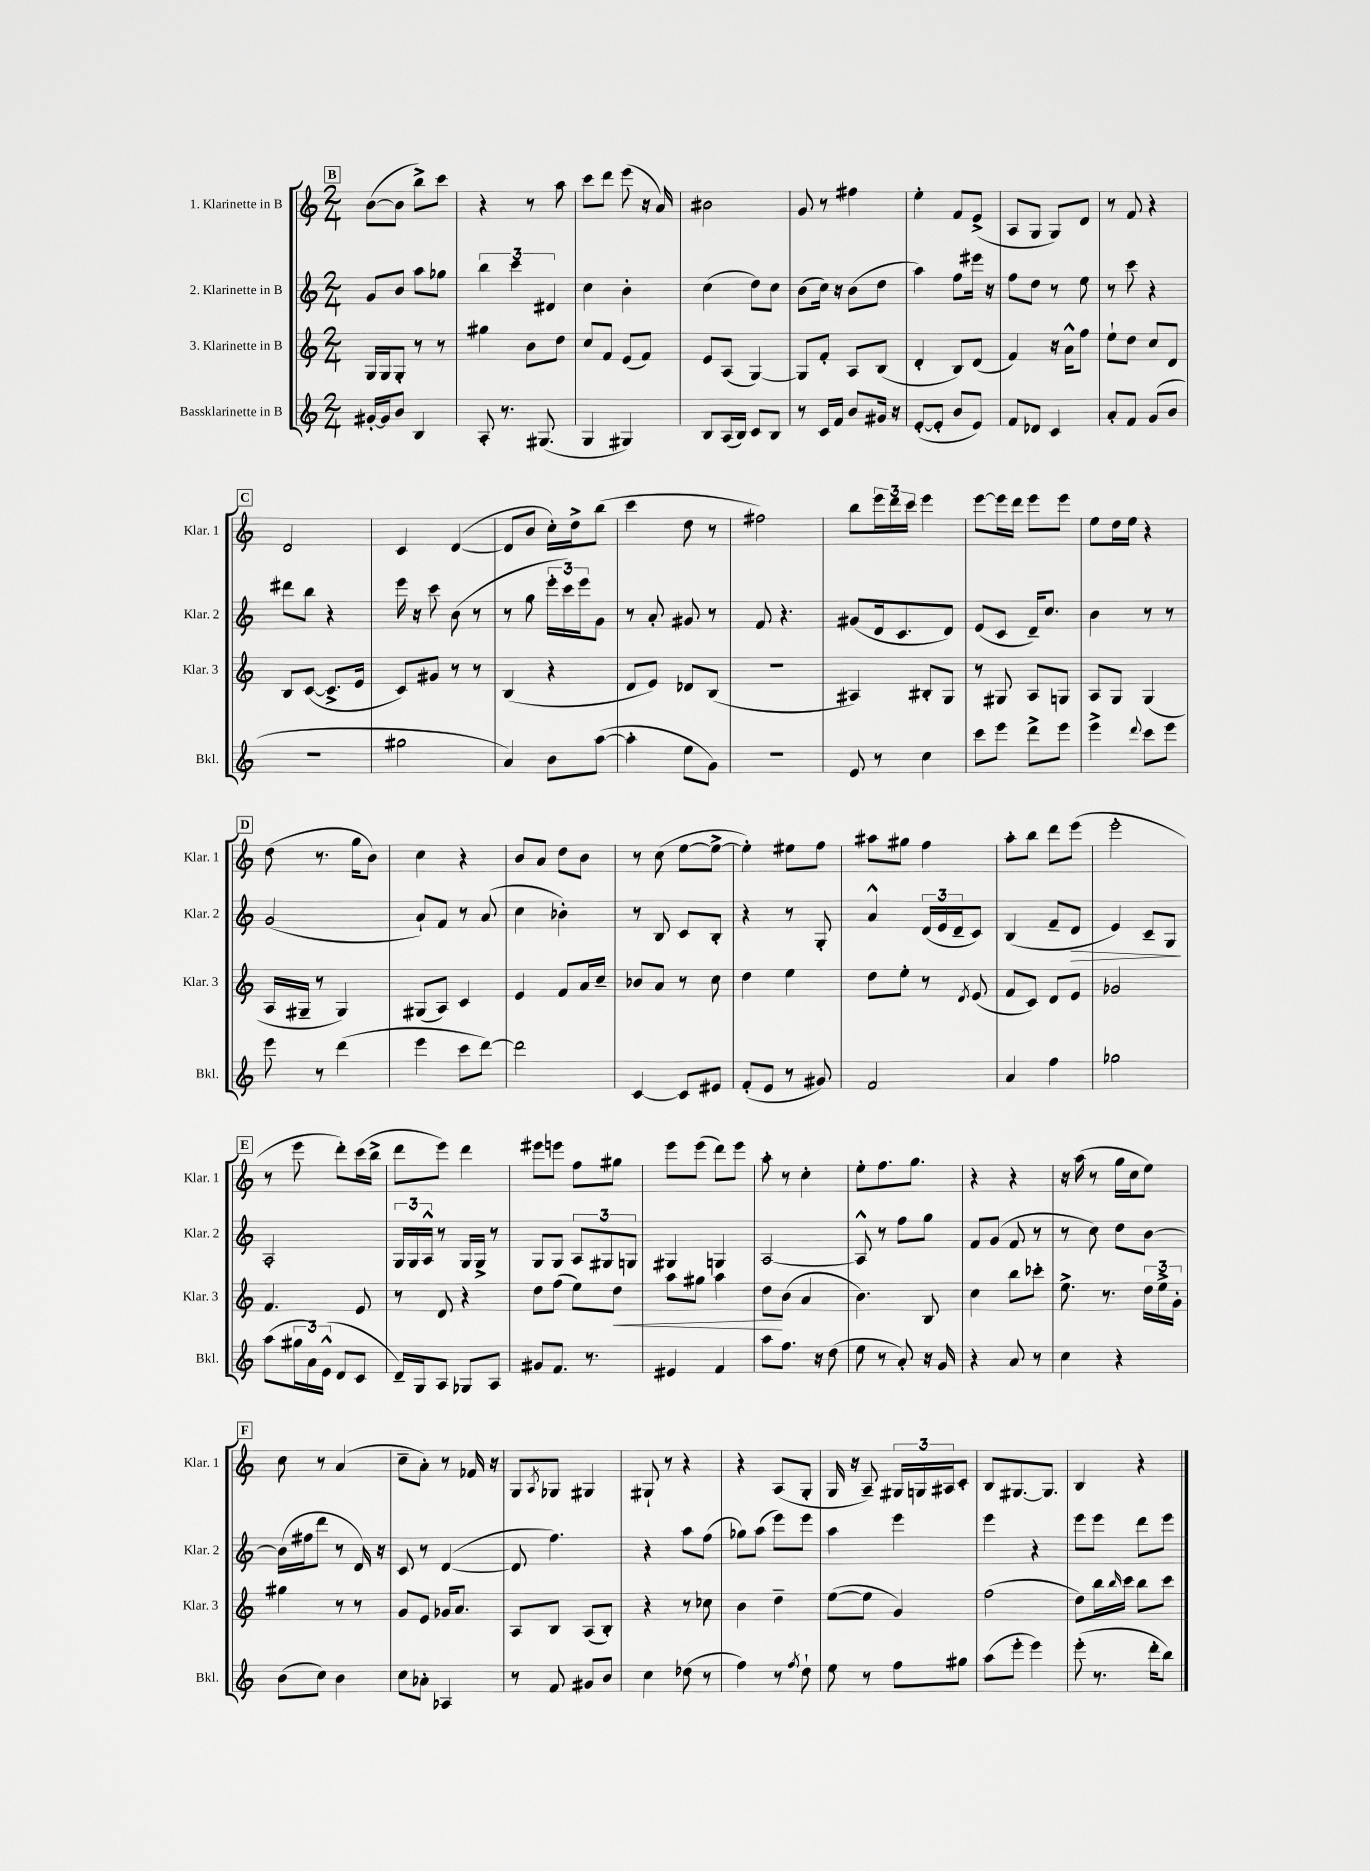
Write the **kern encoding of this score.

**kern	**kern	**dynam	**kern	**dynam	**kern
*part4	*part3	*part3	*part2	*part2	*part1
*staff4	*staff3	*staff3	*staff2	*staff2	*staff1
*I"Bassklarinette in B	*I"3. Klarinette in B	*	*I"2. Klarinette in B	*	*I"1. Klarinette in B
*I'Bkl.	*I'Klar. 3	*	*I'Klar. 2	*	*I'Klar. 1
*clefG2	*clefG2	*	*clefG2	*	*clefG2
*k[]	*k[]	*	*k[]	*	*k[]
*M2/4	*M2/4	*	*M2/4	*	*M2/4
!!LO:REH:place=s1:t=B
=68	=68	=68	=68	=68	=68
[16g#X'/LL	16G/LL	.	8g/L	.	([8b\L
16g#/J]	16G/J	.	.	.	.
8b/J	8G'/J	.	8b/J	.	8b\J]
4B/	8r	.	8aa\L	.	8bb^\L)
.	8r	.	8gg-X\J	.	8ccc\J
=69	=69	=69	=69	=69	=69
8A'/	4gg#X\	.	6bb\	.	4r
8.r	.	.	.	.	.
.	.	.	6ccc\	.	.
.	8b\L	.	.	.	8r
(8.G#X/	.	.	.	.	.
.	.	.	6d#X/	.	.
.	8dd\J	.	.	.	8aa\
=70	=70	=70	=70	=70	=70
4G/	8cc/L	.	4cc\	.	8ccc\L
.	8f/J	.	.	.	8ddd\J
4G#X/)	(8e/L	.	4b'\	.	(8eee\
.	8f/J)	.	.	.	16r
.	.	.	.	.	16a/)
=71	=71	=71	=71	=71	=71
8B/L	8e/L	.	(4cc\	.	2b#X\
(16A/L	(8A/J	.	.	.	.
16B/JJ)	.	.	.	.	.
8c/L	[4G/)	.	8dd\L)	.	.
8B/J	.	.	8cc\J	.	.
=72	=72	=72	=72	=72	=72
8r	8G/L]	.	(8b\L	.	8g/
16c/LL	8f'/J	.	16cc\Jk)	.	8r
16f/JJ	.	.	16r	.	.
8b/L	8A/L	.	(8b\L	.	4ff#X\
16g#X/Jk	(8B/J	.	8dd\J	.	.
16r	.	.	.	.	.
=73	=73	=73	=73	=73	=73
([8e'/L	4d'/	.	4aa\)	.	4ee'\
8e'/J]	.	.	.	.	.
8b/L	8B/L)	.	8ff\L	.	8f/L
8e/J)	(8d/J	.	16eee#X\Jk	.	(8e^/J
.	.	.	16r	.	.
=74	=74	=74	=74	=74	=74
8f/L	4f/)	.	8ff\L	.	8A/L
8d-X/J	.	.	8dd\J	.	8G/J
4c/	16r	.	8r	.	8G/L)
.	16a^^\KL	.	.	.	.
.	8ff\J	.	8ee\	.	8d/J
=75	=75	=75	=75	=75	=75
8a'/L	8ee`\L	.	8r	.	8r
8f/J	8dd\J	.	8ccc\	.	8f/
(8g/L	8cc/L	.	4r	.	4r
8b/J	8d/J	.	.	.	.
!!LO:LB:g=z
!!LO:REH:place=s1:t=C
=76	=76	=76	=76	=76	=76
2r	8B/L	.	8ddd#X\L	.	2d/
.	([8c/J	.	8bb\J	.	.
.	8.c^/L]	.	4r	.	.
.	16e/Jk	.	.	.	.
=77	=77	=77	=77	=77	=77
2gg#X\	8c/L)	.	16eee\	.	4c/
.	.	.	16r	.	.
.	8g#X/J	.	8ccc\	.	.
.	8r	.	(8b\	.	([4d/
.	8r	.	8r	.	.
=78	=78	=78	=78	=78	=78
4a/)	(4B/	.	8r	.	8d/L]
.	.	.	8gg\	.	8b/J
8b\L	4r	.	24eee'\LL	.	16cc'\LL)
.	.	.	24ccc\)	.	.
.	.	.	.	.	16dd^\J
.	.	.	24eee\J	.	.
([8aa\J	.	.	8g\J	.	(8bb\J
=79	=79	=79	=79	=79	=79
4aa'\]	8d/L	.	8r	.	4ccc\
.	8e/J)	.	8a'/	.	.
8ee\L	8d-X/L	.	8g#X/	.	8dd\
8g\J)	(8B/J	.	8r	.	8r
=80	=80	=80	=80	=80	=80
2r	2r	.	8f/	.	2ff#X\)
.	.	.	4.r	.	.
=81	=81	=81	=81	=81	=81
8e/	4A#X/)	.	(8g#X/L	.	8bb\L
8r	.	.	16d/k	.	24eee\L
.	.	.	.	.	24ddd\
.	.	.	8.c/	.	.
.	.	.	.	.	24ccc\JJ
4cc\	8B#X'/L	.	.	.	4eee\
.	8G/J	.	8d/J)	.	.
=82	=82	=82	=82	=82	=82
8ccc\L	8r	.	(8e/L	.	[8eee\L
8eee\J	8G#X/	.	8c/J	.	16eee\L]
.	.	.	.	.	16ddd\JJ
8ddd^\L	8A/L	.	16d~/KL)	.	8eee\L
.	.	.	8.cc/J	.	.
8eee\J	8Gn/J	.	.	.	8eee\J
=83	=83	=83	=83	=83	=83
4eee^\	8A/L	.	4b\	.	8ee\L
.	8G/J	.	.	.	16dd\L
.	.	.	.	.	16ee\JJ
8qqddd/	.	.	.	.	.
8ccc\L	(4G/	.	8r	.	4r
8eee\J	.	.	8r	.	.
!!LO:LB:g=z
!!LO:REH:place=s1:t=D
=84	=84	=84	=84	=84	=84
8eee\	16A/LL	.	(2g/	.	(8dd\
.	16G#X~/JJ	.	.	.	.
8r	8r	.	.	.	8.r
(4ddd\	4G#/)	.	.	.	.
.	.	.	.	.	16gg\KL
.	.	.	.	.	8b\J)
=85	=85	=85	=85	=85	=85
4eee\	(8G#X/L	.	8a`/L)	.	4cc\
.	8A/J)	.	8f/J	.	.
8ccc\L	4c/	.	8r	.	4r
[8ddd\J)	.	.	(8a/	.	.
=86	=86	=86	=86	=86	=86
2ddd\]	4e/	.	4cc\	.	8b/L
.	.	.	.	.	8a/J
.	8f/L	.	4b-X'\)	.	8dd\L
.	16a/L	.	.	.	8b\J
.	16cc~/JJ	.	.	.	.
=87	=87	=87	=87	=87	=87
[4c/	8b-X/L	.	8r	.	8r
.	8a/J	.	8B/	.	(8cc\
8c/L]	8r	.	8c/L	.	[8ee\L
8e#X/J	8cc\	.	8B'/J	.	8ee^\J_
=88	=88	=88	=88	=88	=88
(8f'/L	4dd\	.	4r	.	4ee'\])
8e/J	.	.	.	.	.
8r	4ee\	.	8r	.	8ee#X\L
8g#X/)	.	.	8G'/	.	8ff\J
=89	=89	=89	=89	=89	=89
2f/	8dd\L	.	4a^^/	.	8aa#X\L
.	8ee'\J	.	.	.	8gg#X\J
.	8r	.	(24d/LL	.	4ff\
.	.	.	24e/	.	.
.	.	.	24d~/J	.	.
.	8qd/	.	.	.	.
.	(8e/	.	8c/J)	.	.
=90	=90	=90	=90	=90	=90
4a/	8f/L	.	(4B/	.	8aa'\L
.	8c/J)	.	.	.	8bb\J
4ff\	8d/L	.	8f~/L	.	8ddd\L
!	!	!	!	!LO:HP:b	!
.	8e/J	.	8d/J	>	(8eee\J
=91	=91	=91	=91	=91	=91
2gg-X\	2g-X/	.	4e/)	.	2eee'\
.	.	.	8c~/L	.	.
.	.	.	8G/J	.	.
.	.	.	.	]	.
!!LO:LB:g=z
!!LO:REH:place=s1:t=E
=92	=92	=92	=92	=92	=92
(8aa\L	4.f/	.	2A'/	.	8r
24gg#X\L	.	.	.	.	8eee\
24a\)	.	.	.	.	.
(24e^^\JJ	.	.	.	.	.
8d/L	.	.	.	.	8ddd'\L)
8c/J	8e/	.	.	.	(16ccc\L
.	.	.	.	.	16bb^\JJ
=93	=93	=93	=93	=93	=93
16d~/LL)	8r	.	24G/LL	.	8ddd\L
.	.	.	24G/	.	.
16G/J	.	.	.	.	.
.	.	.	24A^^/JJ	.	.
8A/J	8d/	.	8r	.	8eee\J)
8G-X/L	4r	.	16G/LL	.	4ddd\
.	.	.	16G^/JJ	.	.
8A/J	.	.	8r	.	.
=94	=94	=94	=94	=94	=94
8g#X/L	8dd\L	.	8G/L	.	8eee#X\L
8.f/J	(8ff\J	.	8G/J	.	8eeen\J
.	8ee\L)	.	12A/L	.	8ff\L
8.r	.	.	.	.	.
.	.	.	12G#X/	.	.
!	!	!LO:HP:b	!	!	!
.	8dd\J	<	.	.	8gg#X\J
.	.	.	12Gn/J	.	.
=95	=95	=95	=95	=95	=95
4e#X/	8aa\L	.	4G#X/	.	8eee\L
.	8gg#X\J	.	.	.	(8eee\J
4f/	4aa\	.	4Gn/	.	8ddd\L)
.	.	.	.	.	8eee\J
=96	=96	=96	=96	=96	=96
8aa\L	8dd\L	.	[2A/	.	8aa'\
8.ff\J	(8b\J	[	.	.	8r
.	4a/	.	.	.	4cc'\
16r	.	.	.	.	.
(8dd\	.	.	.	.	.
=97	=97	=97	=97	=97	=97
8ee\	4.b\)	.	8A^^/]	.	8ee'\L
8r	.	.	8r	.	8.ff\
8a'/)	.	.	8ff\L	.	.
.	.	.	.	.	8.gg\J
16r	8B/	.	8gg\J	.	.
16g/	.	.	.	.	.
=98	=98	=98	=98	=98	=98
4r	4cc\	.	8f/L	.	4r
.	.	.	(8g/J	.	.
8a/	8bb\L	.	8f/	.	4r
8r	8ccc-X'\J	.	8r	.	.
=99	=99	=99	=99	=99	=99
4cc\	8.ee^\	.	8r	.	16r
.	.	.	.	.	(16aa\
.	.	.	8cc\)	.	8r
.	8.r	.	.	.	.
4r	.	.	8dd\L	.	16gg\LL
.	.	.	.	.	16cc\J
.	24dd\LL	.	[8b\J	.	8ee\J)
.	24ee^\	.	.	.	.
.	24g'\JJ	.	.	.	.
!!LO:LB:g=z
!!LO:REH:place=s1:t=F
=100	=100	=100	=100	=100	=100
(8b\L	4gg#X\	.	(16b\LL]	.	8cc\
.	.	.	16ff#X\J	.	.
8cc\J)	.	.	8ddd\J	.	8r
4b\	8r	.	8r	.	(4a/
.	8r	.	16d/)	.	.
.	.	.	16r	.	.
=101	=101	=101	=101	=101	=101
8cc\L	8g/L	.	8c/	.	8cc~\L
8a-X'\J	8e/J	.	8r	.	8a'\J)
4A-X/	16g-X/KL	.	([4d/	.	8r
.	8.a/J	.	.	.	.
.	.	.	.	.	16f-X/
.	.	.	.	.	16r
=102	=102	=102	=102	=102	=102
8r	8A/L	.	8d/]	.	8G/L
.	.	.	.	.	8qA/
8f/	8B/J	.	4.ff\)	.	8G-X/J
8g#X/L	(8A/L	.	.	.	4G#X/
8b/J	8B'/J)	.	.	.	.
=103	=103	=103	=103	=103	=103
4cc\	4r	.	4r	.	8G#X`/
.	.	.	.	.	8r
(8dd-X\	8r	.	8aa\L	.	4r
8r	8cc-X\	.	(8ff\J	.	.
=104	=104	=104	=104	=104	=104
4ff\)	4b\	.	8gg-X\L)	.	4r
.	.	.	(8aa\J	.	.
8r	4dd~\	.	8eee\L)	.	(8A/L
8qff/	.	.	.	.	.
8dd`\	.	.	8eee\J	.	8G'/J
=105	=105	=105	=105	=105	=105
8ee\	([8ee\L	.	4aa\	.	16G/
.	.	.	.	.	16r
8r	8ee\J]	.	.	.	8A~/)
8ff\L	4g/)	.	4eee\	.	24G#X/LL
.	.	.	.	.	24Gn/
.	.	.	.	.	24A#X/J
8gg#X\J	.	.	.	.	8c'/J
=106	=106	=106	=106	=106	=106
(8aa\L	(2ff\	.	4eee\	.	8B/L
8eee'\J	.	.	.	.	[8.G#X/
4eee\)	.	.	4r	.	.
.	.	.	.	.	8.G#/J]
=107	=107	=107	=107	=107	=107
(8eee'\	8dd\L)	.	8eee\L	.	4B/
8.r	16bb\L	.	8eee\J	.	.
.	16qqbb/	.	.	.	.
.	16ccc\JJ	.	.	.	.
.	8bb\L	.	8ddd\L	.	4r
16ddd'\KL	.	.	.	.	.
8bb\J)	8ccc\J	.	8eee\J	.	.
==	==	==	==	==	==
*-	*-	*-	*-	*-	*-
